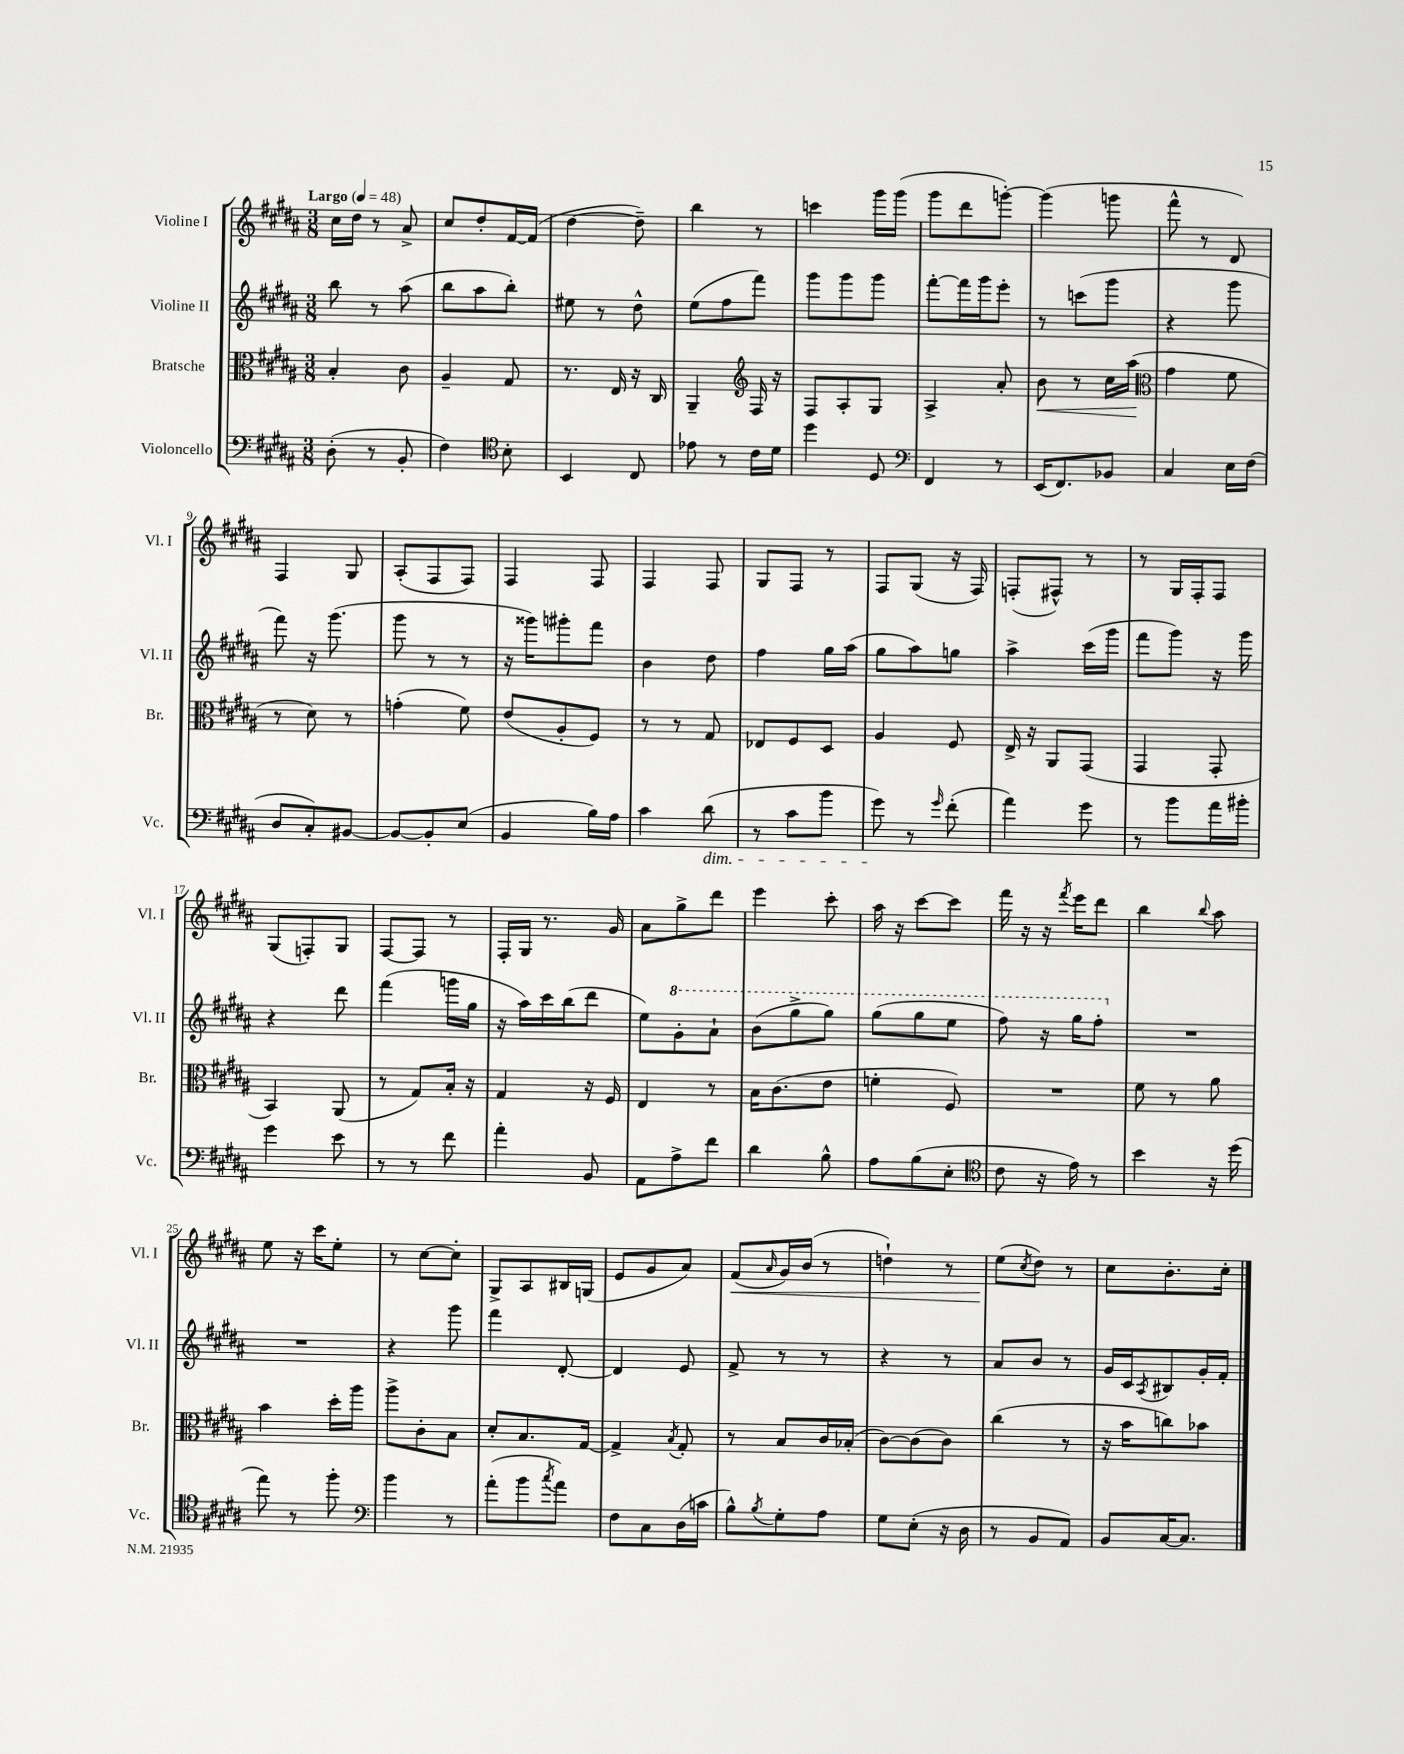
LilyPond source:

<<
\new StaffGroup <<
\new Staff = "s0" \with { instrumentName = "Violine I" shortInstrumentName = "Vl. I" } {
    \clef treble \key b \major \numericTimeSignature \time 3/8 \tempo "Largo" 4 = 48
    cis''16 dis''16 r8 ais'8-> |
    cis''8 dis''8-. fis'16~ fis'16( |
    dis''4~ dis''8--) |
    b''4 r8 |
    c'''4 gis'''16 gis'''16( |
    gis'''8 dis'''8 g'''8~-.) |
    g'''4( g'''8 |
    fis'''8-^ r8 dis'8) |
    fis4 gis8 |
    ais8-.( fis8 fis8) |
    fis4 fis8 |
    fis4 fis8 |
    gis8 fis8 r8 |
    fis8 gis8( r16 fis16) |
    f8-.( fis8-^) r8 |
    r8 gis16 fis16-. fis8 |
    gis8( f8-.) gis8 |
    fis8~ fis8 r8 |
    fis16-. gis16 r8. gis'16 |
    ais'8 gis''8-> dis'''8 |
    e'''4 cis'''8-. |
    ais''16 r16 cis'''8~ cis'''8 |
    fis'''16 r16 r16 \acciaccatura { fis'''8 } e'''16 dis'''8 |
    b''4 \appoggiatura { b''8 } ais''8 |
    e''8 r16 cis'''16 e''8-. |
    r8 cis''8~ cis''8-. |
    gis8-> ais8 bis16 g16( |
    e'8 gis'8 ais'8) |
    fis'8\<( \grace { ais'16 } gis'16) b'16( r8 |
    d''4-!) r8 |
    e''8\!( \acciaccatura { cis''8 } dis''8) r8 |
    cis''8 b'8.-. cis''16-. \bar "|." |
}
\new Staff = "s1" \with { instrumentName = "Violine II" shortInstrumentName = "Vl. II" } {
    \clef treble \key b \major \numericTimeSignature \time 3/8
    b''8 r8 ais''8( |
    b''8 ais''8 b''8-.) |
    eis''8 r8 dis''8-^ |
    e''8( fis''8 fis'''8) |
    gis'''8 gis'''8 gis'''8 |
    fis'''8~-. fis'''16 gis'''16 e'''8-. |
    r8 c'''8( gis'''8 |
    r4 gis'''8 |
    fis'''8) r16 gis'''8.( |
    gis'''8 r8 r8 |
    r16 gisis'''16) gis'''8-. fis'''8 |
    b'4 dis''8 |
    fis''4 gis''16 ais''16( |
    gis''8 ais''8) g''8 |
    ais''4-> cis'''16( gis'''16 |
    fis'''8 gis'''8) r16 gis'''16 |
    r4 dis'''8 |
    fis'''4( g'''16 gis''16 |
    r16 ais''16) cis'''16 b''16( dis'''8 |
    e''8) \ottava #1 gis''8-. ais''8-! |
    b''8( gis'''8-> gis'''8) |
    gis'''8( gis'''8 e'''8 |
    fis'''8) r16 gis'''16 fis'''8-. \ottava #0 |
    R4. |
    R4. |
    r4 gis'''8 |
    fis'''4 dis'8~-. |
    dis'4 e'8 |
    fis'8-> r8 r8 |
    r4 r8 |
    ais'8 b'8 r8 |
    gis'16 cis'16 \acciaccatura { ais8 } bis8 gis'16-. fis'16-. \bar "|." |
}
\new Staff = "s2" \with { instrumentName = "Bratsche" shortInstrumentName = "Br." } {
    \clef alto \key b \major \numericTimeSignature \time 3/8
    b4-. cis'8 |
    ais4-- gis8 |
    r8. e16 r16 cis16 |
    ais,4-- \clef treble fis16 r16 |
    fis8 ais8-. gis8 |
    ais4-> ais'8-. |
    b'8\< r8 cis''16 ais''16\!( |
    \clef alto gis'4 fis'8 |
    r8 dis'8) r8 |
    g'4-.( fis'8) |
    e'8( ais8-. fis8) |
    r8 r8 gis8 |
    ees8 fis8 dis8 |
    ais4 fis8 |
    e16-> r16 ais,8 gis,8( |
    gis,4 gis,8-. |
    b,4) ais,8( |
    r8 gis8) b16-. r16 |
    gis4 r16 fis16 |
    e4 r8 |
    b16 cis'8.( e'8 |
    f'4-. fis8) |
    R4. |
    fis'8 r8 ais'8 |
    b'4 dis''16-. ais''16 |
    ais''8-> cis'8-. b8 |
    dis'8-. b8. gis16~ |
    gis4-> \acciaccatura { b8 } gis8-. |
    r8 b8 cis'16 bes16-.( |
    cis'8~) cis'8( cis'8) |
    cis''4( r8 |
    r16 b'16 c''8) bes'8 \bar "|." |
}
\new Staff = "s3" \with { instrumentName = "Violoncello" shortInstrumentName = "Vc." } {
    \clef bass \key b \major \numericTimeSignature \time 3/8
    dis8-.( r8 b,8-. |
    fis4) \clef tenor b8-. |
    b,4 cis8 |
    ees'8 r8 cis'16 dis'16 |
    dis''4 dis8 |
    \clef bass fis,4 r8 |
    e,16( fis,8.) bes,8 |
    cis4 e16 fis16( |
    dis8 cis8-.) bis,8~ |
    bis,8~ bis,8-. e8( |
    b,4 b16) ais16 |
    cis'4 dis'8\dim( |
    r8 cis'8 b'8 |
    gis'8\!) r8 \grace { gis'16 } fis'8-.( |
    ais'4) gis'8 |
    r8 b'8 ais'16 bis'16-. |
    gis'4 e'8 |
    r8 r8 fis'8 |
    ais'4-. b,8 |
    ais,8 ais8-> fis'8 |
    dis'4 b8-^ |
    ais8 b8( e8-. |
    \clef tenor cis'8 r16 e'16) r8 |
    b'4 r16 dis''16( |
    e''8) r8 fis''8-. |
    \clef bass b'4 r8 |
    ais'8-.( b'8 \acciaccatura { cis''8 } ais'8) |
    fis8 cis8 dis16( c'16 |
    b8-^) \acciaccatura { b8 } gis8-. ais8 |
    gis8 e8-.( r16 dis16 |
    r8 b,8 ais,8) |
    b,8 cis16~ cis8. \bar "|." |
}
>>
>>
